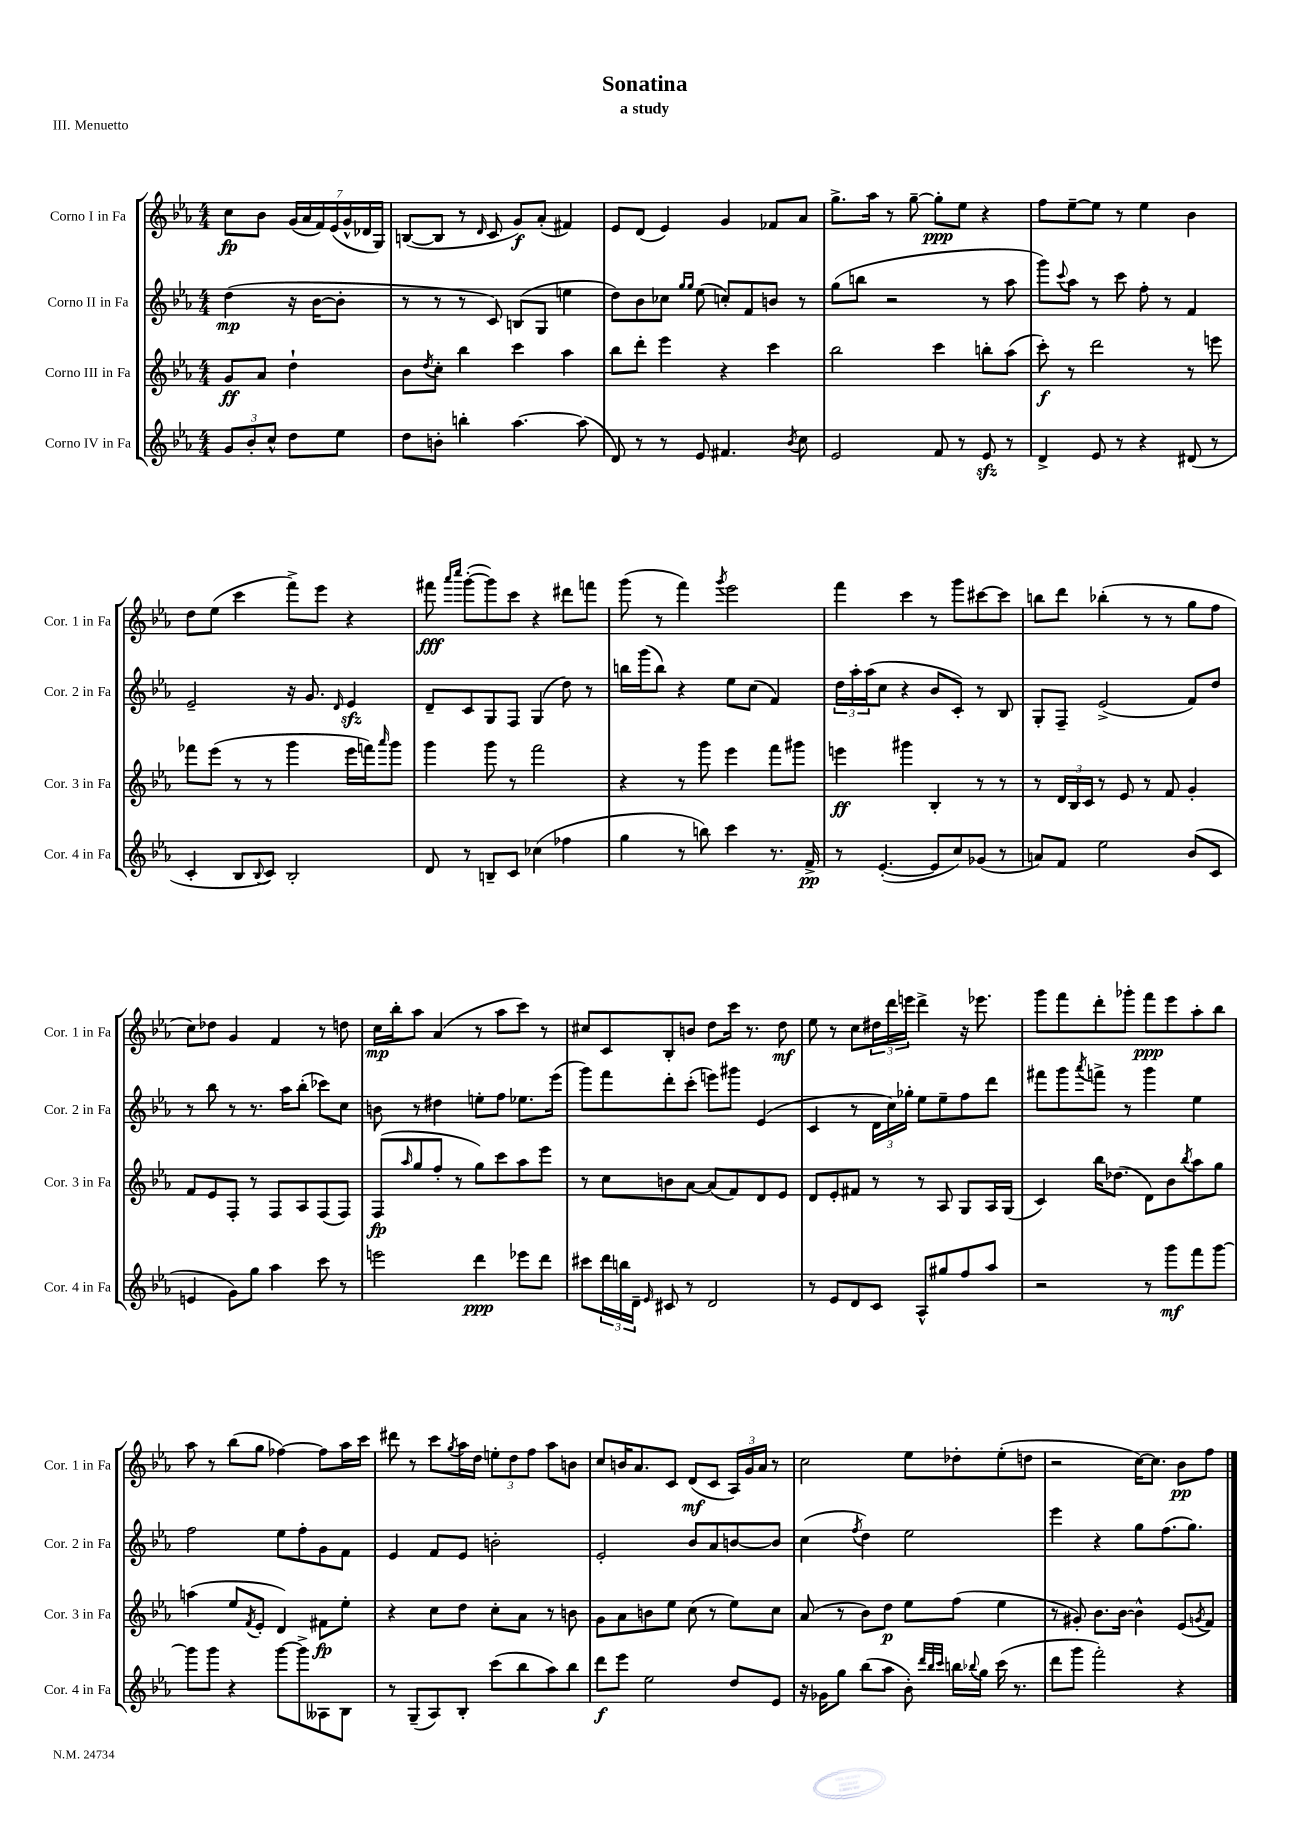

**kern	**dynam	**kern	**dynam	**kern	**dynam	**kern	**dynam
*part4	*part4	*part3	*part3	*part2	*part2	*part1	*part1
*staff4	*staff4	*staff3	*staff3	*staff2	*staff2	*staff1	*staff1
*I"Corno IV in Fa	*	*I"Corno III in Fa	*	*I"Corno II in Fa	*	*I"Corno I in Fa	*
*I'Cor. 4 in Fa	*	*I'Cor. 3 in Fa	*	*I'Cor. 2 in Fa	*	*I'Cor. 1 in Fa	*
*clefG2	*	*clefG2	*	*clefG2	*	*clefG2	*
*k[b-e-a-]	*	*k[b-e-a-]	*	*k[b-e-a-]	*	*k[b-e-a-]	*
*M4/4	*	*M4/4	*	*M4/4	*	*M4/4	*
=	=	=	=	=	=	=	=
12g/L	.	8g/L	ff	(4dd\	mp	8cc\L	fp
12b-'/	.	.	.	.	.	.	.
.	.	8a-/J	.	.	.	8b-\J	.
12cc^^/J	.	.	.	.	.	.	.
8dd\L	.	4dd`\	.	16r	.	(28g/LL	.
.	.	.	.	.	.	28a-/	.
.	.	.	.	[16b-\KL	.	.	.
.	.	.	.	.	.	28f/)	.
.	.	.	.	.	.	(28e-/	.
8ee-\J	.	.	.	8b-'\J]	.	.	.
.	.	.	.	.	.	28g^^/	.
.	.	.	.	.	.	28d-X/	.
.	.	.	.	.	.	28G/JJ)	.
=1	=1	=1	=1	=1	=1	=1	=1
8dd\L	.	8b-\L	.	8r	.	([8Bn/L	.
.	.	8qdd/	.	.	.	.	.
8bn'\J	.	8cc'\J	.	8r	.	8B/J]	.
4bbn'\	.	4bb-\	.	8r	.	8r	.
.	.	.	.	.	.	16qqd/	.
.	.	.	.	8c/)	.	8c/	.
[4.aa-\	.	4ccc\	.	(8Bn/L	.	8g/L)	f
.	.	.	.	8G/J	.	(8a-'/J	.
.	.	4aa-\	.	4een\	.	4f#X/)	.
(8aa-\]	.	.	.	.	.	.	.
=2	=2	=2	=2	=2	=2	=2	=2
8d/)	.	8bb-\L	.	8dd\L)	.	8e-/L	.
8r	.	8ddd'\J	.	8b-\	.	(8d/J	.
8r	.	4eee-\	.	8cc-X\J	.	4e-/)	.
.	.	.	.	16qqgg/LL	.	.	.
.	.	.	.	16qqgg/JJ	.	.	.
8e-/	.	.	.	(8ee-\	.	.	.
4.f#X/	.	4r	.	8ccn'/L)	.	4g/	.
.	.	.	.	8f/	.	.	.
.	.	4ccc\	.	8bn/J	.	8f-X/L	.
8qb-/	.	.	.	.	.	.	.
8cc\	.	.	.	8r	.	8a-/J	.
=3	=3	=3	=3	=3	=3	=3	=3
2e-/	.	2bb-\	.	(8gg\L	.	8.gg^\L	.
.	.	.	.	8bbn\J	.	.	.
.	.	.	.	.	.	16aa-\Jk	.
.	.	.	.	2r	.	8r	.
.	.	.	.	.	.	[8gg~\	.
8f/	.	4ccc\	.	.	.	8gg'\L]	ppp
8r	.	.	.	.	.	8ee-\J	.
8e-zz/	.	8bbn'\L	.	8r	.	4r	.
8r	.	(8aa-\J	.	8aa-\	.	.	.
=4	=4	=4	=4	=4	=4	=4	=4
4d^/	.	8ccc'\)	f	8ggg\L)	.	8ff\L	.
.	.	.	.	8qqccc/	.	.	.
.	.	8r	.	8aa-\J	.	[8ee-~\	.
8e-/	.	2ddd\	.	8r	.	8ee-\J]	.
8r	.	.	.	8ccc\	.	8r	.
4r	.	.	.	8ff'\	.	4ee-\	.
.	.	.	.	8r	.	.	.
(8d#X/	.	8r	.	4f/	.	4b-\	.
8r	.	8eeen\	.	.	.	.	.
!!LO:LB:g=z
=5	=5	=5	=5	=5	=5	=5	=5
4c'/	.	8fff-X\L	.	2e-~/	.	8dd\L	.
.	.	(8eee-\J	.	.	.	(8ee-\J	.
8B-/L	.	8r	.	.	.	4ccc\	.
8qqB-/	.	.	.	.	.	.	.
8c/J)	.	8r	.	.	.	.	.
2B-'/	.	4ggg\	.	16r	.	8fff^\L)	.
.	.	.	.	8.g/	.	.	.
.	.	.	.	.	.	8eee-\J	.
.	.	.	.	16qqd/	.	.	.
.	.	16eee-\LL	.	4e-zz/	.	4r	.
.	.	16fffn\J)	.	.	.	.	.
.	.	16qqaaa-/	.	.	.	.	.
.	.	8ggg\J	.	.	.	.	.
=6	=6	=6	=6	=6	=6	=6	=6
8d/	.	4ggg\	.	8d~/L	.	8fff#X\	fff
.	.	.	.	.	.	16qqaaa-/LL	.
.	.	.	.	.	.	16qqcccc/JJ	.
8r	.	.	.	8c/	.	([8ggg'\L	.
8Bn~/L	.	8ggg\	.	8G/	.	8ggg\])	.
8c/J	.	8r	.	8F/J	.	8ccc\J	.
(4cc-X\	.	2fff\	.	(4G/	.	4r	.
4ff-X\	.	.	.	8dd\)	.	8ddd#X\L	.
.	.	.	.	8r	.	8fffn\J	.
=7	=7	=7	=7	=7	=7	=7	=7
4gg\	.	4r	.	16bbn\LL	.	(8ggg\	.
.	.	.	.	(16ggg\J	.	.	.
.	.	.	.	8bb\J)	.	8r	.
8r	.	8r	.	4r	.	4fff\)	.
8bbn\)	.	8ggg\	.	.	.	.	.
.	.	.	.	.	.	8qggg/	.
4ccc\	.	4eee-\	.	8ee-\L	.	2eee-\	.
.	.	.	.	(8cc\J	.	.	.
8.r	.	8fff\L	.	4f/)	.	.	.
.	.	8ggg#X\J	.	.	.	.	.
16f^/	pp	.	.	.	.	.	.
=8	=8	=8	=8	=8	=8	=8	=8
8r	.	4eeen\	ff	24dd\LL	.	4fff\	.
.	.	.	.	24aa-'\	.	.	.
.	.	.	.	(24aa-\J	.	.	.
([4.e-'/	.	.	.	8cc\J	.	.	.
.	.	4ggg#X\	.	4r	.	4ccc\	.
8e-/L]	.	4B-'/	.	8b-/L	.	8r	.
8cc/)	.	.	.	8c'/J)	.	8ggg\L	.
(8g-X/J	.	8r	.	8r	.	[8ccc#X\	.
8r	.	8r	.	8B-/	.	8ccc#\J]	.
=9	=9	=9	=9	=9	=9	=9	=9
8an/L)	.	8r	.	8G'/L	.	8bbn\L	.
8f/J	.	24d/LL	.	8F~/J	.	8ddd\J	.
.	.	24B-/	.	.	.	.	.
.	.	24c/JJ	.	.	.	.	.
2ee-\	.	8r	.	(2e-^/	.	(4bb-X'\	.
.	.	8e-/	.	.	.	.	.
.	.	8r	.	.	.	8r	.
.	.	8f/	.	.	.	8r	.
(8b-/L	.	4g'/	.	8f/L)	.	8gg\L	.
8c/J	.	.	.	8dd/J	.	8ff\J	.
!!LO:LB:g=z
=10	=10	=10	=10	=10	=10	=10	=10
4en/	.	8f/L	.	8r	.	8cc\L)	.
.	.	8e-/	.	8bb-\	.	8dd-X\J	.
8g\L)	.	8F'/J	.	8r	.	4g/	.
8gg\J	.	8r	.	8.r	.	.	.
4aa-\	.	8F/L	.	.	.	4f/	.
.	.	.	.	16aa-\KL	.	.	.
.	.	8A-/	.	(8bb-'\J	.	.	.
8ccc\	.	(8F/	.	8ccc-X\L)	.	8r	.
8r	.	8F/J)	.	8cc\J	.	8ddn\	.
=11	=11	=11	=11	=11	=11	=11	=11
2eeen\	.	(8F/L	fp	8bn\	.	16cc\LL	mp
.	.	.	.	.	.	16bb-'\J	.
.	.	16qqaa-/	.	.	.	.	.
.	.	8gg/	.	8r	.	8aa-\J	.
.	.	8ff'/J	.	4dd#X\	.	(4a-/	.
.	.	8r	.	.	.	.	.
4ddd\	ppp	8gg\L)	.	8een'\L	.	8r	.
.	.	8ccc\	.	8ff\J	.	8aa-\L	.
8eee-X\L	.	8aa-\	.	8.ee-X\L	.	8ccc\J)	.
8ddd\J	.	8eee-\J	.	.	.	8r	.
.	.	.	.	(16eee-\Jk	.	.	.
=12	=12	=12	=12	=12	=12	=12	=12
8ccc#X\L	.	8r	.	8ggg\L)	.	8cc#X/L	.
24ddd\L	.	8cc\L	.	8fff\	.	8c/	.
24bbn\	.	.	.	.	.	.	.
24d~\JJ	.	.	.	.	.	.	.
16qqe-/	.	.	.	.	.	.	.
8c#X/	.	8bn\	.	8ddd'\	.	8B-'/	.
8r	.	[8a-\J	.	(8ccc'\J	.	8bn/J	.
2d/	.	(8a-/L]	.	8eeen\L)	.	8dd\L	.
.	.	8f/)	.	8ggg#X\J	.	16ccc\Jk	.
.	.	.	.	.	.	8.r	.
.	.	8d/	.	(4e-/	.	.	.
.	.	8e-/J	.	.	.	8dd\	mf
=13	=13	=13	=13	=13	=13	=13	=13
8r	.	8d/L	.	4c/	.	8ee-\	.
8e-/L	.	8e-'/	.	.	.	8r	.
8d/	.	8f#X/J	.	8r	.	8cc\L	.
8c/J	.	8r	.	24d\LL	.	24dd#X\L	.
.	.	.	.	24cc\)	.	24ddd\	.
.	.	.	.	24gg-X'\JJ	.	24eeen\JJ	.
8A-^^/L	.	8r	.	8ee-\L	.	4ddd^\	.
8gg#X/	.	8A-/	.	8ee-~\	.	.	.
8ff/	.	8G/L	.	8ff\	.	16r	.
.	.	.	.	.	.	8.eee-X\	.
8aa-/J	.	16A-/L	.	8ddd\J	.	.	.
.	.	(16G/JJ	.	.	.	.	.
=14	=14	=14	=14	=14	=14	=14	=14
2r	.	4c/)	.	8fff#X\L	.	8ggg\L	.
.	.	.	.	8ggg\	.	8fff\	.
.	.	.	.	8qaaa-/	.	.	.
.	.	16bb-\KL	.	8fffn^\J	.	8ddd'\	.
.	.	(8.dd-X\J	.	.	.	.	.
.	.	.	.	8r	.	8ggg-X'\J	.
8r	.	8d\L)	.	4ggg\	.	8fff\L	ppp
8ggg\L	mf	8b-\	.	.	.	8eee-\	.
.	.	8qbb-/	.	.	.	.	.
8fff\	.	8aa-\	.	4ee-\	.	8aa-'\	.
[8ggg\J	.	8gg\J	.	.	.	8bb-\J	.
!!LO:LB:g=z
=15	=15	=15	=15	=15	=15	=15	=15
8ggg\L]	.	(4aan\	.	2ff\	.	8aa-\	.
8ggg\J	.	.	.	.	.	8r	.
4r	.	8ee-/L	.	.	.	(8bb-\L	.
.	.	8qf/	.	.	.	.	.
.	.	8e-'/J	.	.	.	8gg\J	.
[8ggg\L	.	4d/)	.	8ee-\L	.	[4ff-X\)	.
8ggg^\]	.	.	.	8ff'\	.	.	.
8A--X\	.	8f#X\L	fp	8g\	.	8ff-\L]	.
8B-\J	.	8ee-'\J	.	8f\J	.	16aa-\L	.
.	.	.	.	.	.	16ccc\JJ	.
=16	=16	=16	=16	=16	=16	=16	=16
8r	.	4r	.	4e-/	.	8ddd#X\	.
(8G~/L	.	.	.	.	.	8r	.
8A-/)	.	8cc\L	.	8f/L	.	8ccc\L	.
.	.	.	.	.	.	8qgg/	.
8B-'/J	.	8dd\J	.	8e-/J	.	16aa-\L	.
.	.	.	.	.	.	16dd\JJ	.
(8ccc\L	.	8cc'\L	.	2bn'\	.	12een'\L	.
.	.	.	.	.	.	12dd\	.
8bb-\	.	8a-\J	.	.	.	.	.
.	.	.	.	.	.	12ff\J	.
8aa-\)	.	8r	.	.	.	8aa-\L	.
8bb-\J	.	8bn\	.	.	.	8bn\J	.
=17	=17	=17	=17	=17	=17	=17	=17
8ddd\L	f	8g\L	.	2e-'/	.	8cc/L	.
8eee-\J	.	8a-\	.	.	.	16bn/K	.
.	.	.	.	.	.	8.a-/	.
2ee-\	.	8bn\	.	.	.	.	.
.	.	8ee-\J	.	.	.	8c/J	.
.	.	(8cc\	.	8b-/L	.	(8d/L	mf
.	.	8r	.	8a-/	.	8c/J	.
8dd/L	.	8ee-\L)	.	[8bn/	.	24A-/LL)	.
.	.	.	.	.	.	24g/	.
.	.	.	.	.	.	24a-/JJ	.
8e-/J	.	8cc\J	.	8b/J]	.	8r	.
=18	=18	=18	=18	=18	=18	=18	=18
16r	.	(8a-/	.	(4cc\	.	2cc\	.
16g-X\KL	.	.	.	.	.	.	.
8gg\J	.	8r	.	.	.	.	.
.	.	.	.	8qff/	.	.	.
(8bb-\L	.	8b-\L)	.	4dd\)	.	.	.
8aa-\J	.	8dd\J	p	.	.	.	.
8b-'\)	.	8ee-\L	.	2ee-\	.	8ee-\L	.
32qqddd/LLL	.	.	.	.	.	.	.
32qqbb-/	.	.	.	.	.	.	.
32qqccc/JJJ	.	.	.	.	.	.	.
16bbn\LL	.	(8ff\J	.	.	.	8dd-X'\	.
8qqbb-X/	.	.	.	.	.	.	.
16gg\JJ	.	.	.	.	.	.	.
(16ccc\	.	4ee-\	.	.	.	(8ee-'\	.
8.r	.	.	.	.	.	.	.
.	.	.	.	.	.	8ddn\J	.
=19	=19	=19	=19	=19	=19	=19	=19
8ddd\L	.	8r	.	4eee-\	.	2r	.
8ggg\J	.	8g#X'/)	.	.	.	.	.
2fff'\)	.	8.b-\L	.	4r	.	.	.
.	.	[16b-\Jk	.	.	.	.	.
.	.	4b-^^\]	.	8gg\L	.	[16cc\KL)	.
.	.	.	.	.	.	8.cc\J]	.
.	.	.	.	(8.ff\	.	.	.
4r	.	(8e-/L	.	.	.	8b-\L	pp
.	.	.	.	8.gg\J)	.	.	.
.	.	8qgn/	.	.	.	.	.
.	.	8f/J)	.	.	.	8ff\J	.
==	==	==	==	==	==	==	==
*-	*-	*-	*-	*-	*-	*-	*-
